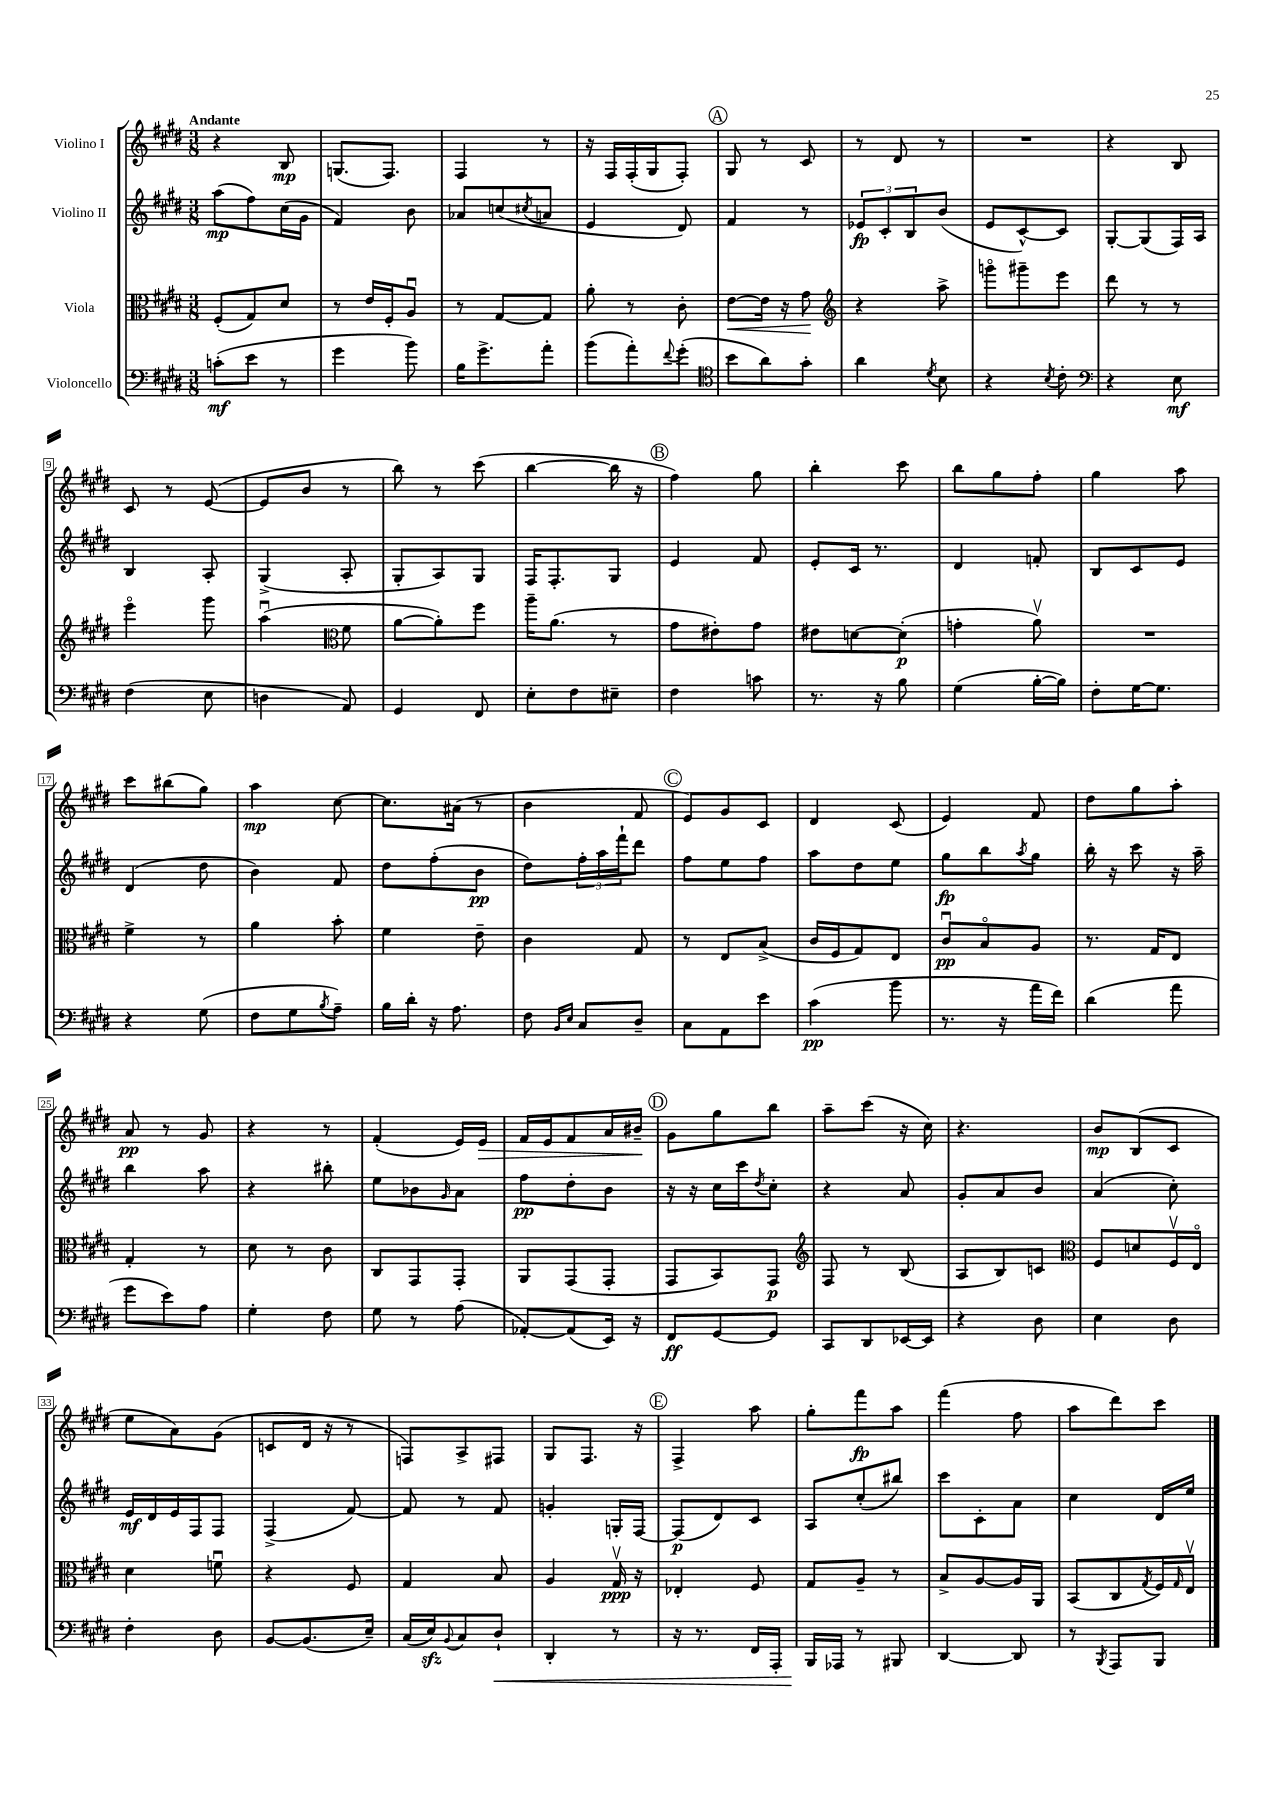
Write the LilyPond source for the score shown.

<<
\new StaffGroup <<
\new Staff = "s0" \with { instrumentName = "Violino I" } {
    \clef treble \key e \major \numericTimeSignature \time 3/8 \tempo "Andante"
    r4 b8\mp |
    g8.( fis8.) |
    fis4 r8 |
    r16 fis16 fis16-.( gis16 fis8-.) |
    \mark \markup { \circle "A" } gis8 r8 cis'8 |
    r8 dis'8 r8 |
    R4. |
    r4 b8 |
    cis'8 r8 e'8~( |
    e'8 b'8 r8 |
    b''8) r8 cis'''8( |
    b''4~ b''16 r16 |
    \mark \markup { \circle "B" } fis''4) gis''8 |
    b''4-. cis'''8 |
    b''8 gis''8 fis''8-. |
    gis''4 a''8 |
    cis'''8 bis''8( gis''8) |
    a''4\mp cis''8~ |
    cis''8. ais'16( r8 |
    b'4 fis'8 |
    \mark \markup { \circle "C" } e'8) gis'8 cis'8 |
    dis'4 cis'8( |
    e'4) fis'8 |
    dis''8 gis''8 a''8-. |
    a'8\pp r8 gis'8 |
    r4 r8 |
    fis'4-.( e'16) e'16\> |
    fis'16 e'16 fis'8 a'16 bis'16--\! |
    \mark \markup { \circle "D" } gis'8 gis''8 b''8 |
    a''8-- cis'''8( r16 cis''16) |
    r4. |
    b'8\mp b8( cis'8 |
    e''8 a'8) gis'8( |
    c'8 dis'16 r16 r8 |
    f8) a8-> fis8 |
    gis8 fis8. r16 |
    \mark \markup { \circle "E" } fis4-> a''8 |
    gis''8-. fis'''8\fp a''8 |
    fis'''4( fis''8 |
    a''8 dis'''8) cis'''8 \bar "|." |
}
\new Staff = "s1" \with { instrumentName = "Violino II" } {
    \clef treble \key e \major \numericTimeSignature \time 3/8
    a''8\mp( fis''8) cis''16( gis'16 |
    fis'4) b'8 |
    aes'8 c''8( \acciaccatura { cis''8 } a'8 |
    e'4 dis'8) |
    \mark \markup { \circle "A" } fis'4 r8 |
    \tuplet 3/2 { ees'8\fp cis'8-. b8 } b'8( |
    e'8 cis'8~-^) cis'8 |
    gis8~-. gis8( fis16) a16 |
    b4 a8-. |
    gis4->( a8-. |
    gis8-. a8) gis8 |
    fis16 fis8.-. gis8 |
    \mark \markup { \circle "B" } e'4 fis'8 |
    e'8-. cis'16 r8. |
    dis'4 f'8-. |
    b8 cis'8 e'8 |
    dis'4( dis''8 |
    b'4) fis'8 |
    dis''8 fis''8-.( b'8\pp |
    dis''8) \tuplet 3/2 { fis''16-. a''16 fis'''16-! } dis'''8 |
    \mark \markup { \circle "C" } fis''8 e''8 fis''8 |
    a''8 dis''8 e''8 |
    gis''8\fp b''8 \acciaccatura { a''8 } gis''8 |
    b''16-. r16 cis'''8 r16 a''16-- |
    b''4 a''8 |
    r4 bis''8-. |
    e''8 bes'8 \grace { gis'16 } a'8 |
    fis''8\pp dis''8-. b'8 |
    \mark \markup { \circle "D" } r16 r16 cis''16 cis'''16 \acciaccatura { dis''8 } cis''8-. |
    r4 a'8 |
    gis'8-. a'8 b'8 |
    a'4( cis''8-.) |
    e'16\mf dis'16 e'16 fis16 fis8 |
    fis4->( fis'8~) |
    fis'8 r8 fis'8 |
    g'4-. g16-. fis16~ |
    \mark \markup { \circle "E" } fis8\p( dis'8) cis'8 |
    a8 cis''8-.( bis''8) |
    cis'''8 cis'8-. a'8 |
    cis''4 dis'16 e''16 \bar "|." |
}
\new Staff = "s2" \with { instrumentName = "Viola" } {
    \clef alto \key e \major \numericTimeSignature \time 3/8
    fis8-.( gis8) dis'8 |
    r8 e'16 fis16-. a8\downbow |
    r8 gis8~ gis8 |
    a'8-. r8 cis'8-. |
    \mark \markup { \circle "A" } e'8~\< e'16 r16 gis'8\! |
    \clef treble r4 a''8-> |
    g'''8\flageolet gis'''8-- e'''8 |
    dis'''8 r8 r8 |
    e'''4\flageolet gis'''8 |
    a''4\downbow( \clef alto fis'8 |
    a'8~ a'8-.) fis''8 |
    a''16-- a'8.( r8 |
    \mark \markup { \circle "B" } gis'8 eis'8-.) gis'8 |
    eis'8 d'8~ d'8-.\p( |
    g'4-. a'8\upbow) |
    R4. |
    fis'4-> r8 |
    a'4 b'8-. |
    fis'4 e'8-- |
    cis'4 gis8 |
    \mark \markup { \circle "C" } r8 e8 b8->( |
    cis'16 fis16 gis8) e8 |
    cis'8\downbow\pp b8\flageolet a8 |
    r8. gis16 e8 |
    gis4-. r8 |
    dis'8 r8 cis'8 |
    cis8 gis,8 gis,8-. |
    a,8 gis,8( gis,8-. |
    \mark \markup { \circle "D" } gis,8 b,8) gis,8\p |
    \clef treble fis8 r8 b8( |
    a8 b8) c'8 |
    \clef alto fis8 d'8 fis16\upbow e16\flageolet |
    dis'4 f'8\downbow |
    r4 fis8 |
    gis4 b8 |
    a4 gis16\upbow\ppp r16 |
    \mark \markup { \circle "E" } ees4-. fis8 |
    gis8 a8-- r8 |
    b8-> a8~ a16 a,16 |
    b,8( cis8 \acciaccatura { gis8 } fis16) \grace { gis16 } e16\upbow \bar "|." |
}
\new Staff = "s3" \with { instrumentName = "Violoncello" } {
    \clef bass \key e \major \numericTimeSignature \time 3/8
    c'8-.\mf( e'8 r8 |
    gis'4 b'8) |
    b16 gis'8.-> a'8-. |
    b'8( a'8-.) \appoggiatura { fis'8 } gis'8-.( |
    \mark \markup { \circle "A" } \clef tenor b'8 a'8) gis'8-. |
    a'4 \acciaccatura { dis'8 } b8 |
    r4 \acciaccatura { b8 } cis'8-. |
    \clef bass r4 e8\mf |
    fis4( e8 |
    d4 a,8) |
    gis,4 fis,8 |
    e8-. fis8 eis8-- |
    \mark \markup { \circle "B" } fis4 c'8 |
    r8. r16 b8 |
    gis4( b16~-. b16) |
    fis8-. gis16~ gis8. |
    r4 gis8( |
    fis8 gis8 \acciaccatura { b8 } a8--) |
    b16 dis'16-. r16 a8. |
    fis8 \grace { b,16 e16 } cis8 dis8-- |
    \mark \markup { \circle "C" } cis8 a,8 e'8 |
    cis'4\pp( b'8 |
    r8. r16 a'16 fis'16) |
    dis'4( a'8 |
    gis'8 e'8) a8 |
    gis4-. fis8 |
    gis8 r8 a8( |
    aes,8~-.) aes,8( e,16) r16 |
    \mark \markup { \circle "D" } fis,8\ff gis,8~ gis,8 |
    cis,8 dis,8 ees,16~ ees,16 |
    r4 dis8 |
    e4 dis8 |
    fis4-. dis8 |
    b,8~ b,8.( e16--) |
    cis16( e16\sfz) \appoggiatura { b,8 } cis8 dis8-!\< |
    dis,4-. r8 |
    \mark \markup { \circle "E" } r16 r8. fis,16 a,,16-. |
    b,,16\! aes,,16 r8 bis,,8 |
    dis,4~ dis,8 |
    r8 \acciaccatura { b,,8 } a,,8 b,,8 \bar "|." |
}
>>
>>
\layout { \context { \Score \override BarNumber.stencil = #(make-stencil-boxer 0.1 0.3 ly:text-interface::print) } }
